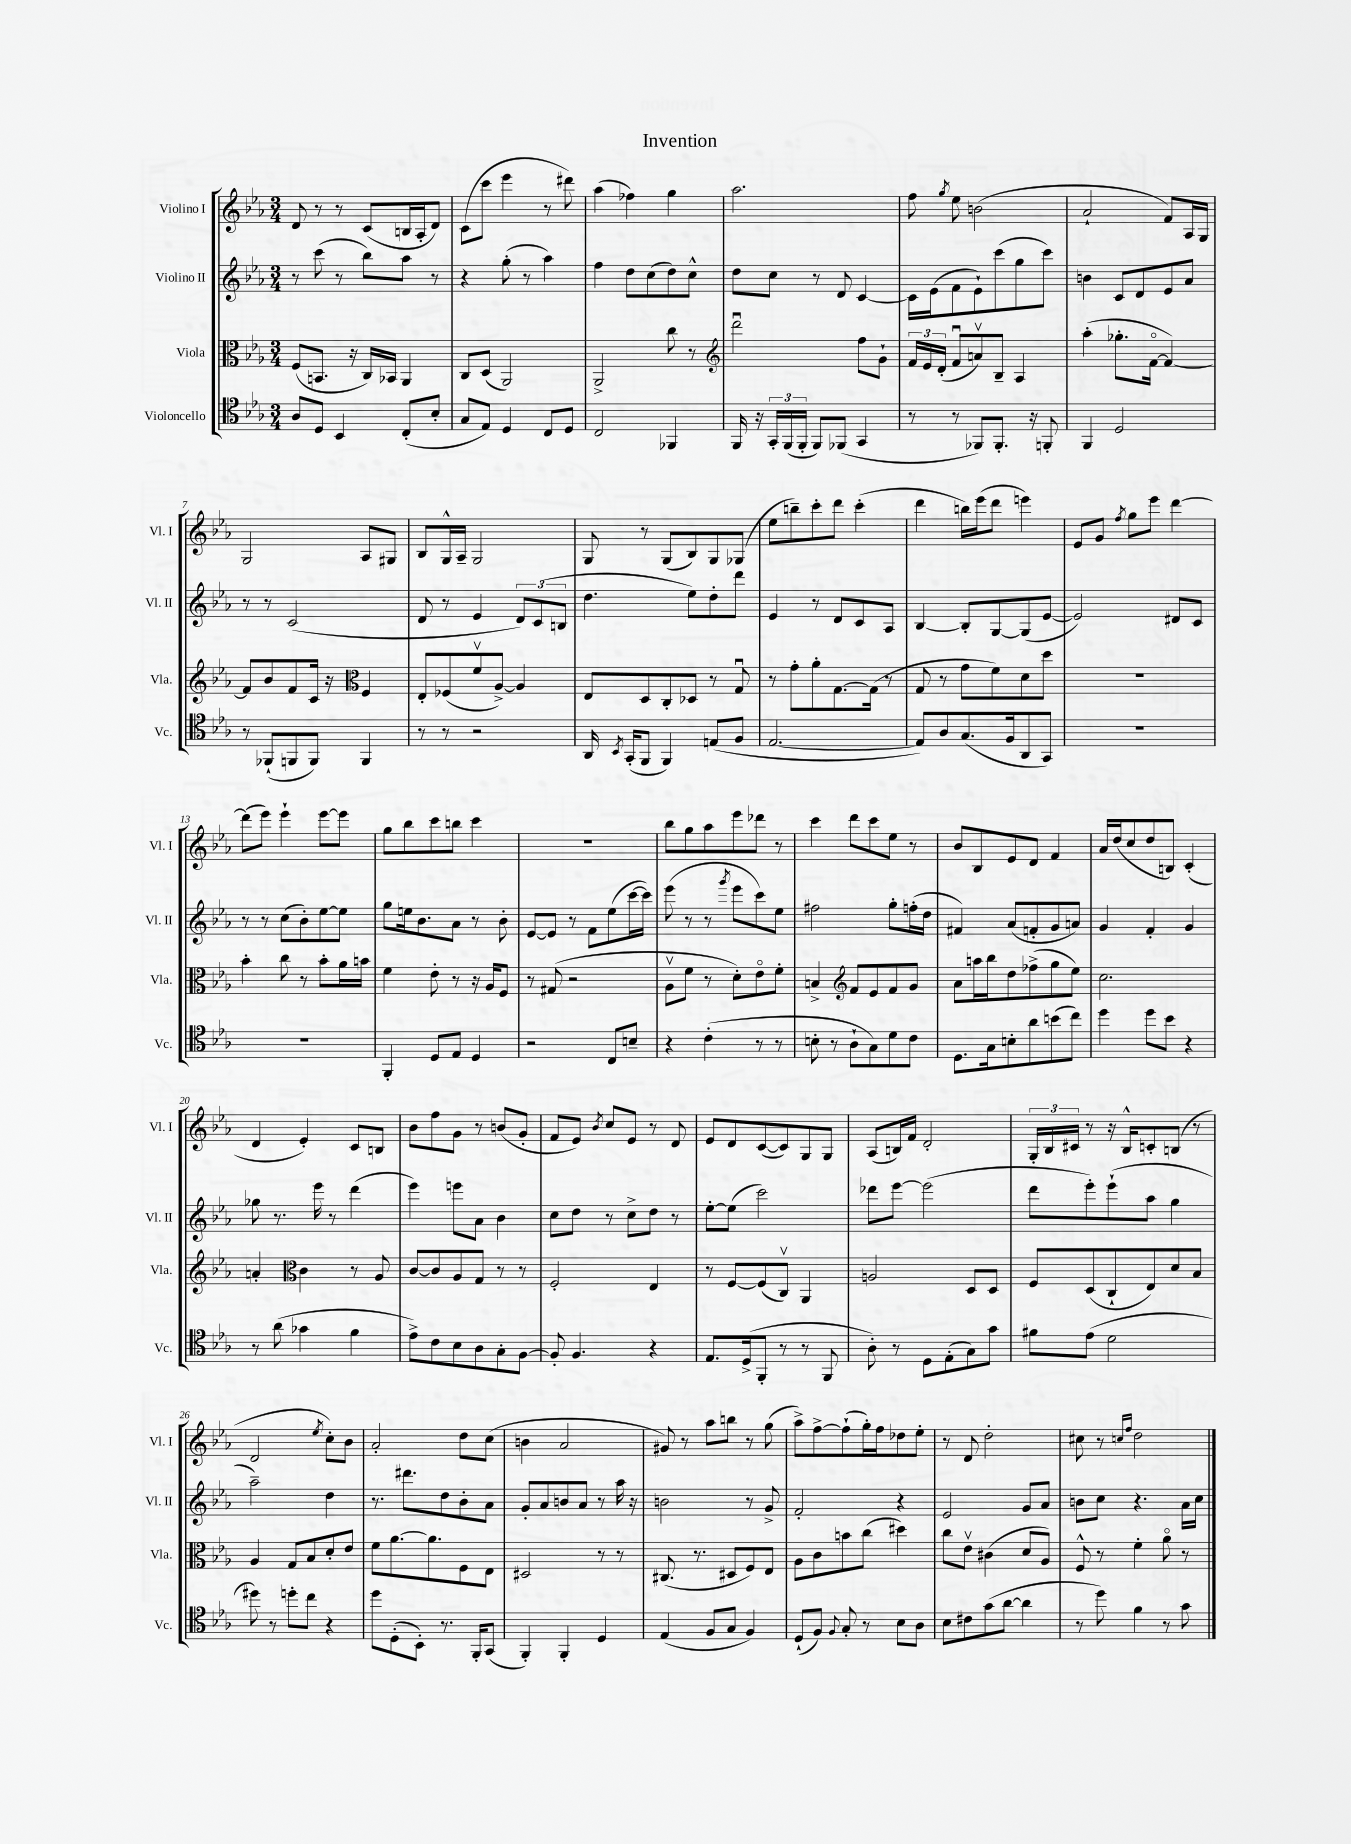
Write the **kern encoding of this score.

**kern	**kern	**kern	**kern
*staff4	*staff3	*staff2	*staff1
*clefC4	*clefC3	*clefG2	*clefG2
*k[b-e-a-]	*k[b-e-a-]	*k[b-e-a-]	*k[b-e-a-]
*M3/4	*M3/4	*M3/4	*M3/4
8A-/L	(8F/L	8r	8d/
8D/J	8.BB/J	(8ccc\	8r
4BB-/	.	8r	8r
.	16r	.	.
.	16C/LL)	8bb-\L)	(8c/L
.	16BB-/JJ	.	.
(8C'/L	4AA-/	8aa-\J	16B/L
.	.	.	16A-'/J
8B-'/J	.	8r	8d/J)
=	=	=	=
8G/L	8C/L	4r	(8c\L
8E-/J)	(8D/J	.	8ccc\J
4D/	2AA-/)	(8gg'\	4eee-\
.	.	8r	.
8C/L	.	4aa-\)	8r
8D/J	.	.	8ddd#\)
=	=	=	=
2C/	2AA-^/	4ff\	(4aa-\
.	.	8dd\L	4ff-\)
.	.	(8cc\	.
4FF-/	8cc\	8dd\)	4gg\
.	8r	8cc^^\J	.
=	=	=	=
*	*clefG2	*	*
16FF/	2dddu\	8dd\L	2.aa-\
16r	.	.	.
24GG'/LL	.	8cc\J	.
(24FF/	.	.	.
24FF'/JJ	.	.	.
8FF/L)	.	8r	.
(8FF-/J	.	8d/	.
4GG/	8ff\L	[4c/	.
.	8g`\J	.	.
=	=	=	=
8r	24f/LL	16c\]LL	8ff\
.	24e-/	.	.
.	.	(16e-\J	.
.	(24d'/JJ	.	.
.	.	.	8qgg/
8r	8fu/L	8f\	8ee-\
8FF-/L)	8av/)	8e-`\)	(2b\
8.FF-'/J	8B-~/J	(8ccc\	.
.	4A-/	8gg\	.
16r	.	.	.
8FF'/	.	8ccc\J)	.
=	=	=	=
4FF/	(4aa-'\	4b\	2a-`/
2D/	8.gg-'\L	8c/L	.
.	.	8d/	.
.	[16fo\Jk	.	.
.	4f/_)	8e-/	8f/L)
.	.	8a-/J	16A-/L
.	.	.	16G/JJ
=	=	=	=
8r	8f/]L	8r	2G/
(8FF-`/L	8b-/	8r	.
8FF/	8f/	(2c/	.
8FF/J)	16c/Jk	.	.
.	16r	.	.
*	*clefC3	*	*
4FF/	4F/	.	8A-/L
.	.	.	8G#/J
=	=	=	=
8r	8E-'/L	8d/	8B-/L
8r	(8F-/	8r	16G^^/L
.	.	.	16A-~/JJ
2r	8fv/	4e-/	2G/
.	[8A-^/J)	.	.
.	4A-/]	12d/L)	.
.	.	(12c/	.
.	.	12B/J	.
=	=	=	=
16AA-/	8E-/L	4.dd\	8G/
8qBB-/	.	.	.
(16GG'/LK	.	.	.
8FF/J	8D/	.	8r
4FF/)	8C'/	.	(8G/L
.	8D-/J	8ee-\L)	8B-/)
(8E/L	8r	8dd'\	8G/
8F/J	8Gu/	8ddd\J	(8G-/J
=	=	=	=
[2.E-/	8r	4e-/	8ee-\L
.	8g'\L	.	8bb~\)
.	8a-'\	8r	8ccc'\
.	[8.G\	8d/L	8ddd\J
.	.	8c/	(4ccc'\
.	(16G\]Jk	.	.
.	8r	8A-/J	.
=	=	=	=
8E-/]L)	8G/	[4B-/	4ddd\
8A-/	8r	.	.
(8.G/	8g\L	8B-'/]L	16bb\LL)
.	.	.	(16eee-\J
.	8f\)	[8G/	8ddd\J
16F/k	.	.	.
8AA-/	8d\	(8G/]	4eee\)
8GG/J)	8dd\J	[8e-/J	.
=	=	=	=
2.r	2.r	2e-/])	8e-/L
.	.	.	8g/J
.	.	.	8qff/
.	.	.	8gg\L
.	.	.	8eee-\J
.	.	8d#/L	[4ddd\
.	.	8c/J	.
=	=	=	=
2.r	4b-'\	8r	(8ddd\]L
.	.	8r	8eee-\J)
.	8cc\	(8cc\L	4eee-`\
.	8r	8b-'\)	.
.	8b-'\L	[8ee-\	[8eee-\L
.	16a-\L	8ee-\]J	8eee-\]J
.	16b\JJ	.	.
=	=	=	=
4FF'/	4f\	8gg\L	8gg\L
.	.	16ee\k	8bb-\
.	.	8.b-\	.
8D/L	8e-'\	.	8ccc\
8E-/J	8r	8a-\J	8bb\J
4D/	16r	8r	4ccc\
.	16A-/LK	.	.
.	8F/J	8b-'\	.
=	=	=	=
2r	8r	[8e-/L	2.r
.	(8G#/	8e-/]J	.
.	2r	8r	.
.	.	8f\L	.
8C/L	.	(8ee-\	.
8B~/J	.	[16ccc\L	.
.	.	16ccc\]JJ)	.
=	=	=	=
4r	8A-v\L	(8eee-\	8bb-\L
.	8f\J	8r	8gg\
(4c'\	8r	8r	8aa-\
.	.	8qggg/	.
.	8d'\L)	8eee-\L	8eee-\
8r	8e-o\	8ccc\)	8ddd-\J
8r	8f'\J	8ee-\J	8r
=	=	=	=
8B'\	4B^/	2ff#\	4ccc\
8r	.	.	.
*	*clefG2	*	*
8A-`\L	8f/L	.	8ddd\L
8G\)	8e-/	.	8ccc\
8d\	8f/	8gg'\L	8ee-\J
8c\J	8g/J	(16ff'\L	8r
.	.	16dd\JJ	.
=	=	=	=
8.D\L	8a-\L	4f#/)	8b-/L
.	16aa\L	.	8B-/
16G\k	16bb-\J	.	.
8B'\	8dd\	(8a-/L	8e-/
8a-\	(8ff-^\	8f'/	8d/J
(8b\	8gg\	8g/	4f/
8cc\J)	8ee-\J)	8a/J)	.
=	=	=	=
4dd\	2.cc\	4g/	16a-/LL
.	.	.	(16dd/J
.	.	.	8cc/
8dd\L	.	4f'/	8dd/
8b-\J	.	.	8B/J)
4r	.	4g/	(4c'/
=	=	=	=
8r	4a'/	8gg-\	4d/
(8a-\	.	8.r	.
*	*clefC3	*	*
4g-\	4c\	.	4e-'/)
.	.	16eee-\	.
.	.	8r	.
4f\	8r	(4ddd\	8c/L
.	8A-/	.	8B/J
=	=	=	=
8e-^\L)	[8c/L	4eee-\)	8b-\L
8c\	8c/]	.	8ff\
8B-\	8A-/	8eee\L	8g\J
8A-\	8G/J	8a-\J	8r
8G'\	8r	4b-\	(8b/L
[8F\J	8r	.	8g'/J
=	=	=	=
8F'/]	2F'/	8cc\L	8f/L
4.F/	.	8dd\J	8e-/J)
.	.	.	8qb-/
.	.	8r	8cc/L
.	.	8cc^\L	8e-/J
4r	4E-/	8dd\J	8r
.	.	8r	8d/
=	=	=	=
8.E-/L	8r	[8ee-'\L	8e-/L
.	[8F/L	(8ee-\]J	8d/
(16D^/k	.	.	.
8FF'/J	(8F/]	2ccc\)	([8c/
8r	8Cv/J)	.	8c/])
8r	4AA-/	.	8G/
8FF/	.	.	8G/J
=	=	=	=
8A-'\)	2A/	8ddd-\L	(8A-/L
8r	.	[8eee-\J	16B/L)
.	.	.	16f/JJ
8D\L	.	(2eee-\]	2d'/
(8E-'\	.	.	.
8G\)	8D/L	.	.
8g\J	8D/J	.	.
=	=	=	=
8f#\L	8F/L	8ddd\L	24G'/LL
.	.	.	24B-/
.	.	.	24c#/JJ
(8e-\J	(8D/	8eee-'\)	8r
2d\	8C`/	(8eee-`\	16r
.	.	.	16B-^^/LK
.	8E-/)	8aa-\J	8c'/
.	8d/	4gg\	(8B/J
.	8B-/J	.	8r
=	=	=	=
8dd#\)	4A-/	2aa-~\)	2d/
8r	.	.	.
8dd'\L	8G/L	.	.
8cc\J	8B-/	.	.
.	.	.	8qee-/
4r	8d'/	4dd\	8cc'\L)
.	8e-/J	.	8b-\J
=	=	=	=
8dd\L	8f\L	8.r	2a-'/
(8D'\	[8.a-\	.	.
.	.	8.ddd#\L	.
8BB-'\J)	.	.	.
.	8.a-\]	.	.
8.r	.	8dd\	.
.	8F\	8b-'\	8dd\L
16FF'/LK	.	.	.
(8GG/J	8E-\J	8a-\J	(8cc\J
=	=	=	=
4FF'/)	2D#/	8g'/L	4b\
.	.	8a-/	.
4FF'/	.	8b/	2a-/
.	.	8a-/J	.
4D/	8r	8r	.
.	8r	16aa-\	.
.	.	16r	.
=	=	=	=
(4E-/	(8.C#/	2b\	8g#/)
.	.	.	8r
.	8.r	.	.
8F/L	.	.	8aa-\L
8G/J	8D#/L	.	8bb\J
4F/)	8F/)	8r	8r
.	8E-/J	8g^/	(8gg\
=	=	=	=
(8D`/L	8A-\L	2f'/	8aa-^\L)
8F/J)	8c\	.	[8ff^\
8qqF/	.	.	.
8G'/	8b\	.	(8ff`\]
8r	(8cc\J	.	16gg'\L)
.	.	.	16ff\J
8B-\L	4dd#\)	4r	8dd-\
8A-\J	.	.	8ee-'\J
=	=	=	=
8B-\L	8cc\L	2e-/	8r
8c#\	8e-v\J	.	8d/
(8g\	(4c#\	.	2dd'\
[8a-\J	.	.	.
4a-\]	8d/L	8g/L	.
.	8A-/J)	8a-/J	.
=	=	=	=
8r	8F^^/	8b\L	8cc#\
8dd\)	8r	8cc\J	8r
.	.	.	16qqcc/LL
.	.	.	16qqff/JJ
4f\	4f'\	4.r	2dd\
8r	8a-o\	.	.
8g\	8r	16a-\LL	.
.	.	16cc\JJ	.
==	==	==	==
*-	*-	*-	*-
